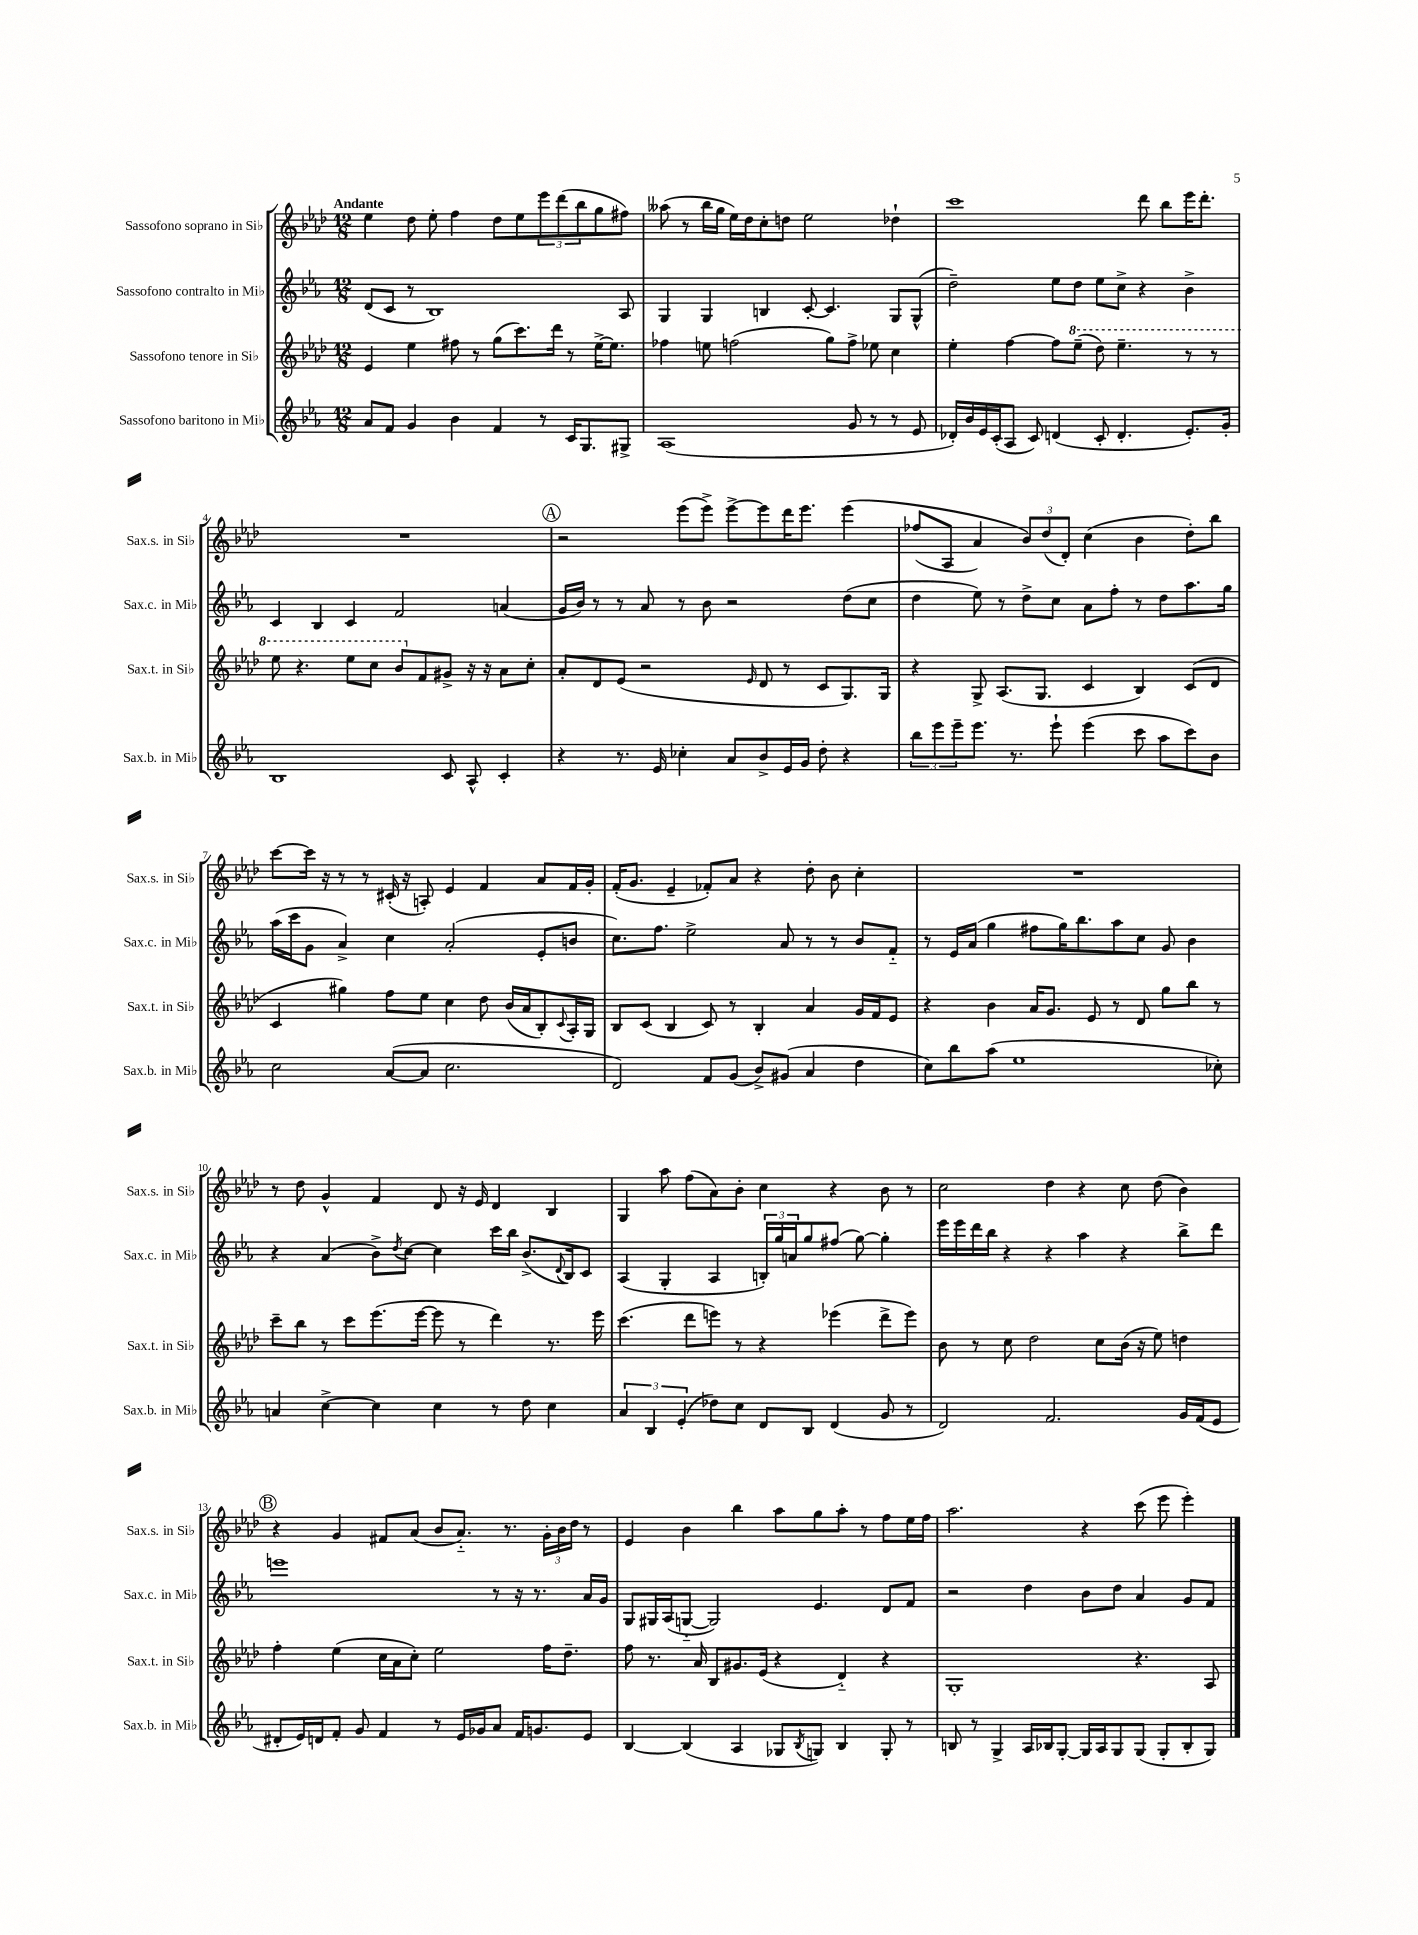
<<
\new StaffGroup <<
\new Staff = "s0" \with { instrumentName = "Sassofono soprano in Sib" shortInstrumentName = "Sax.s. in Sib" } {
    \clef treble \key aes \major \numericTimeSignature \time 12/8 \tempo "Andante"
    ees''4 des''8 ees''8-. f''4 des''8 ees''8 \tuplet 3/2 { ees'''8 des'''8( bes''8 } g''8 fis''8) |
    aeses''8( r8 bes''16 g''16 ees''16) des''16 c''8-. d''8 ees''2 des''4-! |
    c'''1 des'''8 bes''8 ees'''16 des'''8.-. |
    R1. |
    \mark \markup { \circle "A" } r2 ees'''8( ees'''8->) ees'''8~-> ees'''8 des'''16 ees'''8. ees'''4\( |
    fes''8( aes8 aes'4) \tuplet 3/2 { bes'8\) des''8( des'8-.) } c''4( bes'4 des''8-.) bes''8 |
    c'''8~ c'''16 r16 r8 r8 cis'16-.( r16 a8-.) ees'4 f'4 aes'8 f'16 g'16-. |
    f'16-.( g'8. ees'4-- fes'8-.) aes'8 r4 des''8-. bes'8 c''4-. |
    R1. |
    r8 des''8 g'4-^ f'4 des'8 r16 ees'16 des'4 bes4 |
    g4 aes''8 f''8( aes'8) bes'8-. c''4 r4 bes'8 r8 |
    c''2 des''4 r4 c''8 des''8( bes'4) |
    \mark \markup { \circle "B" } r4 g'4 fis'8 aes'8( bes'8 aes'8.-_) r8. \tuplet 3/2 { g'16-. bes'16 des''16 } r8 |
    ees'4 bes'4 bes''4 aes''8 g''8 aes''8-. r8 f''8 ees''16 f''16 |
    aes''2. r4 c'''8( ees'''8 ees'''4-.) \bar "|." |
}
\new Staff = "s1" \with { instrumentName = "Sassofono contralto in Mib" shortInstrumentName = "Sax.c. in Mib" } {
    \clef treble \key ees \major \numericTimeSignature \time 12/8
    d'8( c'8 r8 bes1) aes8 |
    g4 g4 b4 c'8~-. c'4. g8 g8-^( |
    d''2--) ees''8 d''8 ees''8 c''8-> r4 bes'4-> |
    c'4 bes4 c'4 f'2 a'4( |
    \mark \markup { \circle "A" } g'16 bes'16) r8 r8 aes'8 r8 bes'8 r2 d''8( c''8 |
    d''4 ees''8) r8 d''8-> c''8 aes'8 f''8-. r8 d''8 aes''8. g''16 |
    aes''16( c'''16 g'8 aes'4->) c''4 aes'2-.( ees'8-. b'8 |
    c''8.) f''8. ees''2-> aes'8 r8 r8 bes'8 f'8-_ |
    r8 ees'16 aes'16( g''4 fis''8 g''16) bes''8. aes''8 c''8 g'8 bes'4 |
    r4 aes'4( bes'8->) \acciaccatura { d''8 } c''8~ c''4 c'''16 bes''16 bes'8.->( \appoggiatura { d'8 } bes16) c'8 |
    aes4( g4-. aes4 \tuplet 3/2 { b16-.) g''16 a'16 } g''8 fis''8( g''8~) g''4-. |
    ees'''16 ees'''16 d'''16 bes''16 r4 r4 aes''4 r4 bes''8-> d'''8 |
    \mark \markup { \circle "B" } e'''1 r8 r16 r8. aes'16 g'16 |
    g8 gis16 aes16( g8~-_ g2) ees'4. d'8 f'8 |
    r2 d''4 bes'8 d''8 aes'4 g'8 f'8 \bar "|." |
}
\new Staff = "s2" \with { instrumentName = "Sassofono tenore in Sib" shortInstrumentName = "Sax.t. in Sib" } {
    \clef treble \key aes \major \numericTimeSignature \time 12/8
    ees'4 ees''4 fis''8 r8 g''8( c'''8.) des'''16 r8 ees''16~-> ees''8. |
    fes''4 e''8 f''2( g''8) f''8-> ees''8 c''4 |
    ees''4-. f''4~ f''8 \ottava #1 ees'''8--( des'''8) ees'''4.-- r8 r8 |
    ees'''8 r4. ees'''8 c'''8 bes''8 \ottava #0 f'8 gis'8-> r16 r16 aes'8 c''8-. |
    \mark \markup { \circle "A" } aes'8-. des'8 ees'8( r2 \grace { ees'16 } des'8 r8 c'8 g8.) g16 |
    r4 g8-> aes8.( g8. c'4 bes4) c'8( des'8 |
    c'4 gis''4) f''8 ees''8 c''4 des''8 bes'16( aes'16 bes8-.) \appoggiatura { c'8 } aes16-. g16 |
    bes8 c'8( bes4 c'8) r8 bes4-. aes'4 g'16 f'16 ees'8 |
    r4 bes'4 aes'16 g'8. ees'8 r8 des'8 g''8 bes''8 r8 |
    c'''8-- bes''8 r8 c'''8 ees'''8.( ees'''16~ ees'''8 r8 des'''4) r8. ees'''16 |
    c'''4.( des'''8 e'''8) r8 r4 ees'''4( des'''8-> ees'''8) |
    bes'8 r8 c''8 des''2 c''8 bes'16( r16 ees''8) d''4 |
    \mark \markup { \circle "B" } f''4-. ees''4( c''16 aes'16 c''8-.) ees''2 f''16 des''8.-- |
    f''8 r8. aes'16 bes8 gis'8. ees'16( r4 des'4-_) r4 |
    g1-. r4. aes8 \bar "|." |
}
\new Staff = "s3" \with { instrumentName = "Sassofono baritono in Mib" shortInstrumentName = "Sax.b. in Mib" } {
    \clef treble \key ees \major \numericTimeSignature \time 12/8
    aes'8 f'8 g'4 bes'4 f'4 r8 c'16 g8. gis8-> |
    aes1( g'8 r8 r8 ees'8 |
    des'16-.) bes'16 ees'16 c'16-.( aes8 c'8) d'4( c'8-. d'4.-. ees'8.-.) g'16-. |
    bes1 c'8 aes8-^ c'4-. |
    \mark \markup { \circle "A" } r4 r8. ees'16 ces''4-. aes'8 bes'8-> ees'16 g'16 d''8-. r4 |
    \tuplet 3/2 { bes''8 ees'''8 ees'''8-- } ees'''8. r8. ees'''8-! ees'''4( c'''8 aes''8 c'''8) bes'8 |
    c''2 aes'8~( aes'8 c''2. |
    d'2) f'8 g'8( bes'8->) gis'8( aes'4 d''4 |
    c''8) bes''8 aes''8( ees''1 ces''8-.) |
    a'4 c''4~-> c''4 c''4 r8 d''8 c''4 |
    \tuplet 3/2 { aes'4 bes4 ees'4-.( } des''8) c''8 d'8 bes8 d'4( g'8 r8 |
    d'2) f'2. g'16 f'16( ees'8 |
    \mark \markup { \circle "B" } dis'8-. ees'16) d'16 f'8-. g'8 f'4 r8 ees'16 ges'16 aes'8 f'16 g'8. ees'8 |
    bes4~ bes4( aes4 ges8 \acciaccatura { bes8 } g8) bes4 g8-. r8 |
    b8 r8 g4-> aes16 bes16 g8~-. g16 aes16 g8 g8( g8-. bes8-. g8) \bar "|." |
}
>>
>>
